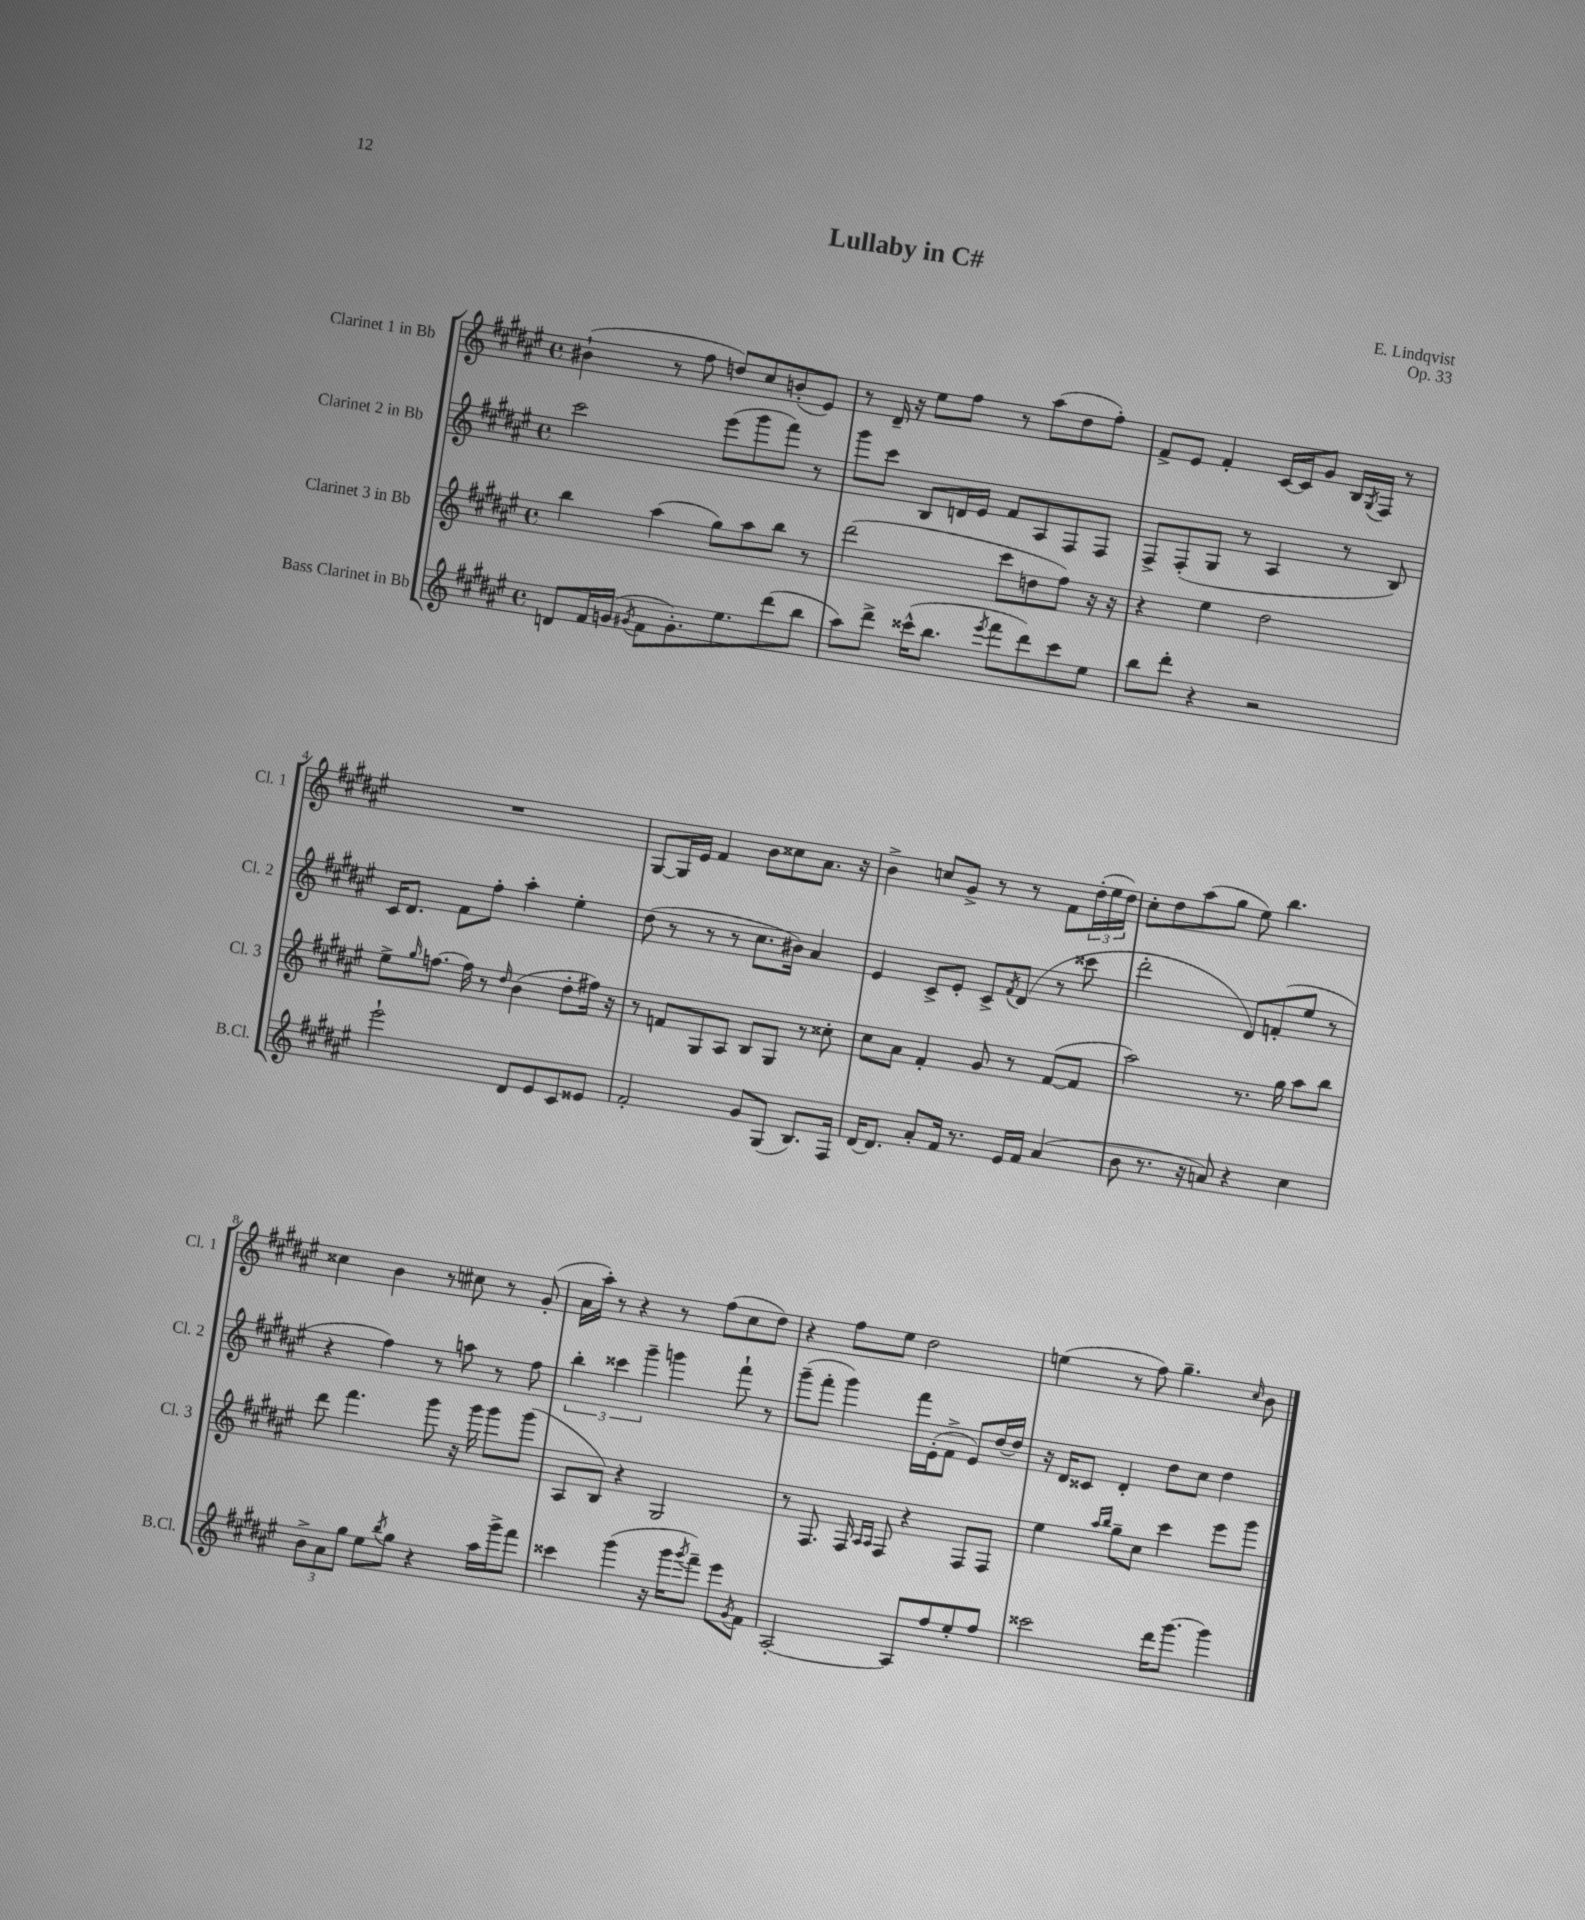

**kern	**kern	**kern	**kern
*staff4	*staff3	*staff2	*staff1
*clefG2	*clefG2	*clefG2	*clefG2
*k[f#c#g#d#a#e#]	*k[f#c#g#d#a#e#]	*k[f#c#g#d#a#e#]	*k[f#c#g#d#a#e#]
*M4/4	*M4/4	*M4/4	*M4/4
*met(c)	*met(c)	*met(c)	*met(c)
8d	4bb	2ccc#	(4b#`
16f#	.	.	.
(16g	.	.	.
8qg#	.	.	.
8f#	(4aa#	.	8r
8.g#')	.	.	8ff#
.	8gg#)	(8eee#	8dd)
8.ee#	.	.	.
.	8aa#	8ggg#	8cc#
(8ddd#	8bb	8fff#)	(8b'
8bb	8r	8r	8e#)
=	=	=	=
8aa#)	(2ddd#	8ggg#	8r
8ddd#^	.	8ccc#	16d#~
.	.	.	16r
(16ccc##^^	.	8B	8ee#
8.bb	.	.	.
.	.	16d	8ff#
.	.	16e#	.
8qeee#	.	.	.
8fff#	8ccc#	8f#	8r
8ddd#)	8dd	8A#	(8aa#
8ccc##	8ff#)	8F#	8dd#
8ee#	16r	8F#	8ff#')
.	16r	.	.
=	=	=	=
8bb	4r	8F#^	8f#^
8ddd#'	.	(8F#'	8e#
4r	4ee#	8G#	4f#'
.	.	8r	.
2r	2dd#	4A#	[16c#
.	.	.	16c#]
.	.	.	8g#
.	.	8r	16B
.	.	.	8qG#
.	.	.	16F#
.	.	8B)	8r
=	=	=	=
2eee#`	8ee#^	16c#	1r
.	.	8.d#	.
.	16qqgg#	.	.
.	[8.ff	.	.
.	.	8f#	.
.	16ff]	.	.
.	8r	8ff#'	.
.	16qqdd#	.	.
8d#	(4b	4aa#'	.
8e#	.	.	.
8c#	8dd#'	4ee#'	.
8e##	16ff#)	.	.
.	16r	.	.
=	=	=	=
2f#'	8r	(8dd#	[8G#
.	8f	8r	16G#]
.	.	.	16e#
.	8G#	8r	4f#
.	8A#	8r	.
8g#	8B	8.cc#	8b
(8G#	8G#	.	8cc##
.	.	16b#)	.
8.B)	8r	4a#	8.a#
.	8cc##'	.	.
16F#	.	.	16r
=	=	=	=
[16d#	8cc#	4e#	4b^
8.d#]	.	.	.
.	8a#	.	.
8a#'	4f#'	8c#^	8cc
16f#	.	8e#'	8g#^
8.r	.	.	.
.	8g#	8c#^	8r
.	.	8qf#	.
16e#	8r	(8d#	8r
16f#	.	.	.
(4a#	([8f#	8r	8f#
.	8f#]	8ccc##	(24dd#'
.	.	.	24ee#
.	.	.	24dd#)
=	=	=	=
8b	2aa#)	2ddd#'	8cc#'
8.r	.	.	8dd#
.	.	.	(8aa#
16r	.	.	.
8a)	.	.	8gg#
4r	8.r	8d#)	8ee#)
.	.	(8f'	4.bb
.	16gg#	.	.
4cc#	8aa#	8ee#	.
.	8bb	8r	.
=	=	=	=
12b^	8ddd#	4r	4cc##
12a#	.	.	.
.	4.fff#	.	.
12gg#	.	.	.
8ee#	.	4ff#)	4b
8qbb	.	.	.
8gg#	.	.	.
4r	8ggg#	8r	8r
.	16r	8aa	8cc#
.	16ggg#	.	.
16aa#	8ggg#	8r	8r
16ggg#^	.	.	.
8fff#	(8ggg#	8ff#	(8g#'
=	=	=	=
4ccc##	8A#	6bb'	16a#
.	.	.	16aa#')
.	8B)	.	8r
.	.	6ccc##	.
(4ggg#	4r	.	4r
.	.	6ggg#~	.
16r	2G#	4ggg	8r
16ggg#	.	.	.
8qggg#	.	.	.
8fff#~)	.	.	(8ff#
8eee#	.	8fff#`	8cc#
8qg#	.	.	.
8f#	.	8r	8dd#)
=	=	=	=
[2A#'	8r	(8ggg#~	4r
.	8.F#	8fff#'	.
.	.	4ggg#)	8ff#
.	16F#	.	.
.	16qqA#	.	.
.	16qqA#	.	.
.	8F#	.	8ee#
8A#]	4r	16fff#	2dd#
.	.	(16e#'	.
8ff#	.	8f#^	.
8ee#'	8F#	8e#)	.
8ff#	8F#	[16dd#	.
.	.	16dd#]	.
=	=	=	=
2ccc##	4ee#	16r	(4ee
.	.	16d#	.
.	.	8c##	.
.	16qqaa#	.	.
.	16qqbb	.	.
.	8gg#~	4d#'	8r
.	8cc#	.	8ff#)
16ddd#	4ccc#	8dd#	4.gg#~
[8.ggg#	.	.	.
.	.	8cc#	.
4ggg#]	8eee#	4dd#	.
.	.	.	16qqcc#
.	8ggg#	.	8b
==	==	==	==
*-	*-	*-	*-
